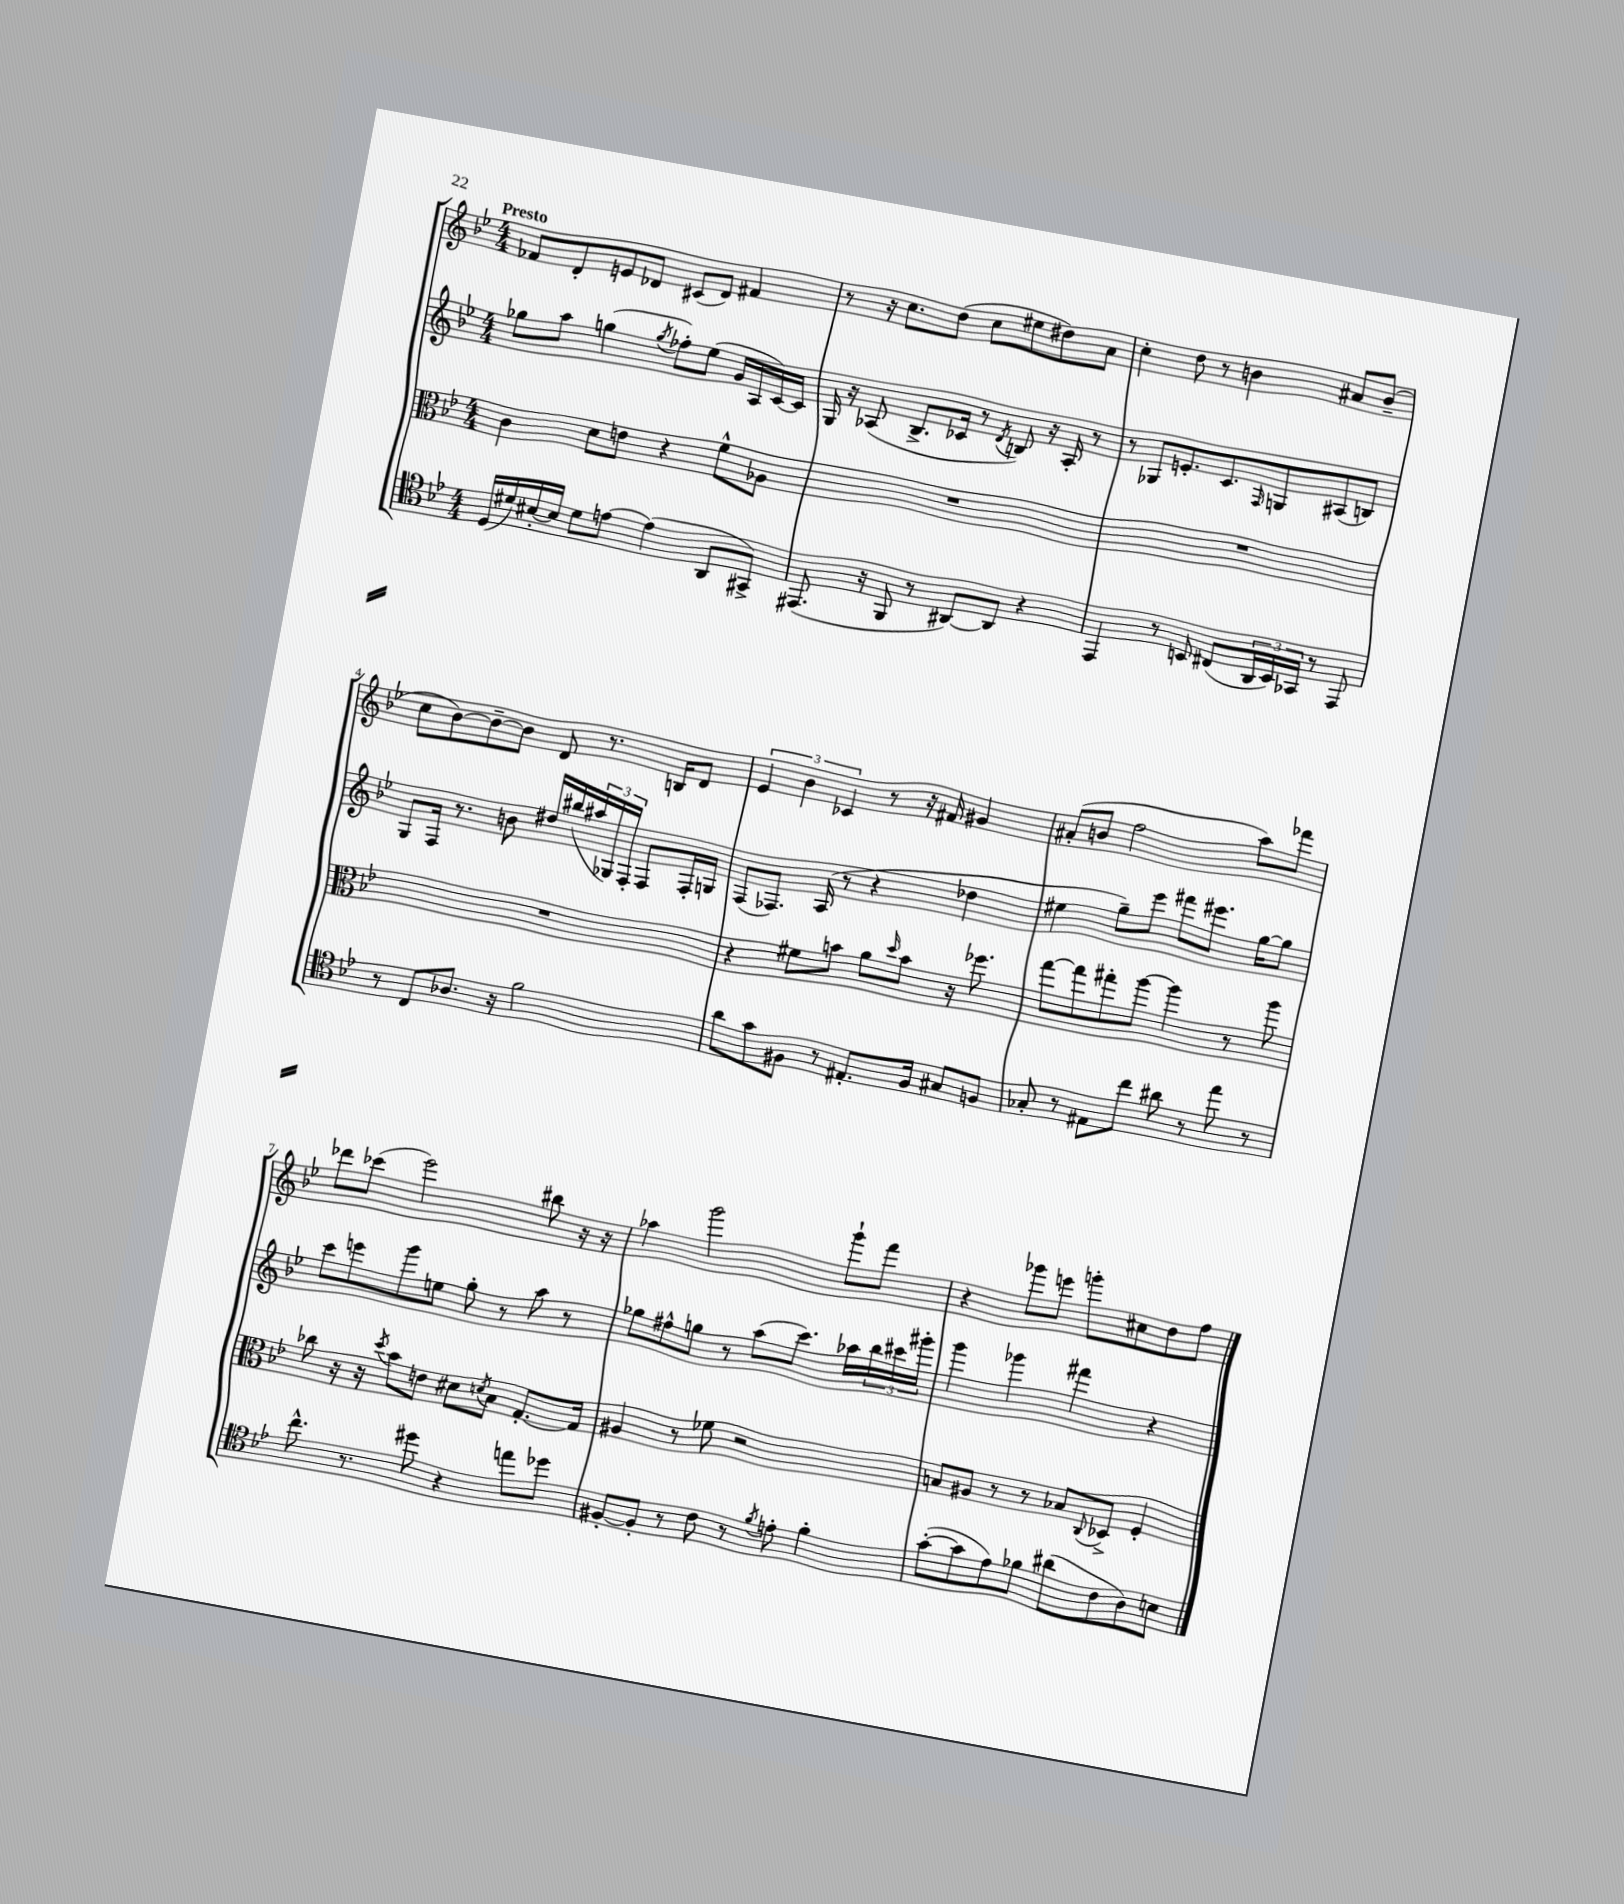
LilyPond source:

<<
\new StaffGroup <<
\new Staff = "s0" {
    \clef treble \key bes \major \numericTimeSignature \time 4/4 \tempo "Presto"
    fes'8 d'8-. e'8 des'8 cis'8( des'8) fis'4 |
    r8 r16 c''8. d''8( c''8 eis''8 dis''8) a'8 |
    c''4-. d''8 r8 b'4 ais'8 b'8--( |
    c''8 bes'8~) bes'8~-- bes'8 d'8 r8. b16 d'8 |
    \tuplet 3/2 { ees'4 bes'4 ces'4 } r8 r16 fis'16 gis'4 |
    ais'8-.( b'8 f''2 a''8) fes'''8 |
    des'''8 ces'''8( ees'''2) bis''8 r16 r16 |
    aes''4 g'''2 g'''8-! f'''8 |
    r4 ges'''8 e'''8 g'''8-. cis''8 d''8 f''8 \bar "|." |
}
\new Staff = "s1" {
    \clef treble \key bes \major \numericTimeSignature \time 4/4
    ges''8 a''8 g''4( \acciaccatura { g''8 } fes''8-.) ees''8( g'16 a16 c'16~) c'16 |
    g16 r16 aes8( bes8.-> ces'16 r8 \acciaccatura { d'8 } b8) r16 aes16-. r8 |
    r8 ges8 e'8.-. c'8. \grace { f16 } g8 ais8( b8) |
    g8 f16 r8. b'8 dis''16 bis''16( \tuplet 3/2 { ais''16 ges16) f16-. } f8 f16-. g16 |
    f8( fes8.) a16( r8 r4 des''4 |
    eis''4 g''8--) ees'''8 fis'''8 eis'''8. g''16~ g''8 |
    c'''8 e'''8 g'''8 e''8 g''8-. r8 a''8 r8 |
    ges''8 fis''8-^ g''8 r8 a''8( c'''8.) aes''16 \tuplet 3/2 { bes''16 cis'''16 gis'''16-. } |
    g'''4 ges'''4 fis'''4 r4 \bar "|." |
}
\new Staff = "s2" {
    \clef alto \key bes \major \numericTimeSignature \time 4/4
    c'4 d'8 e'8 r4 f'8-^ aes8 |
    R1 |
    R1 |
    R1 |
    r4 fis'8 b'8 a'8 \grace { d''16 } b'8 r16 fes''8. |
    g''8~ g''8 gis''8-. a''8~ a''4 r8 a''8 |
    ces''8 r16 r16 \acciaccatura { d''8 } bes'8 e'8 dis'8 \acciaccatura { d'8 } bes8 g8.~-. g16 |
    ais4 r8 fes'8 r2 |
    b8 ais8 r8 r8 bes8 \appoggiatura { c8 } des8-> f4-. \bar "|." |
}
\new Staff = "s3" {
    \clef tenor \key bes \major \numericTimeSignature \time 4/4
    d16( dis'16) bis16~-. bis16 dis'8 e'8~ e'4( a,8 gis,8->) |
    eis,8.( r16 f,8 r8 ais,8~) ais,8 r4 |
    ees,4 r8 b,8 cis8( \tuplet 3/2 { a,16 b,16) ges,16 } r8 ees,8 |
    r8 c8 aes8. r16 f'2 |
    a'8 g'8 fis8 r8 eis8.-. fis16 gis8 f8 |
    ges8-. r8 eis8 c''8 ais'8 r8 ees''8 r8 |
    c''8.-^ r8. dis''8 r4 e''8 des''8 |
    fis8~-. fis8-. r8 c'8 r8 \acciaccatura { f'8 } e'8-. f'4-. |
    g'8~-.( g'8 ees'8) fes'8 ais'8( c'8 a8) b8 \bar "|." |
}
>>
>>
